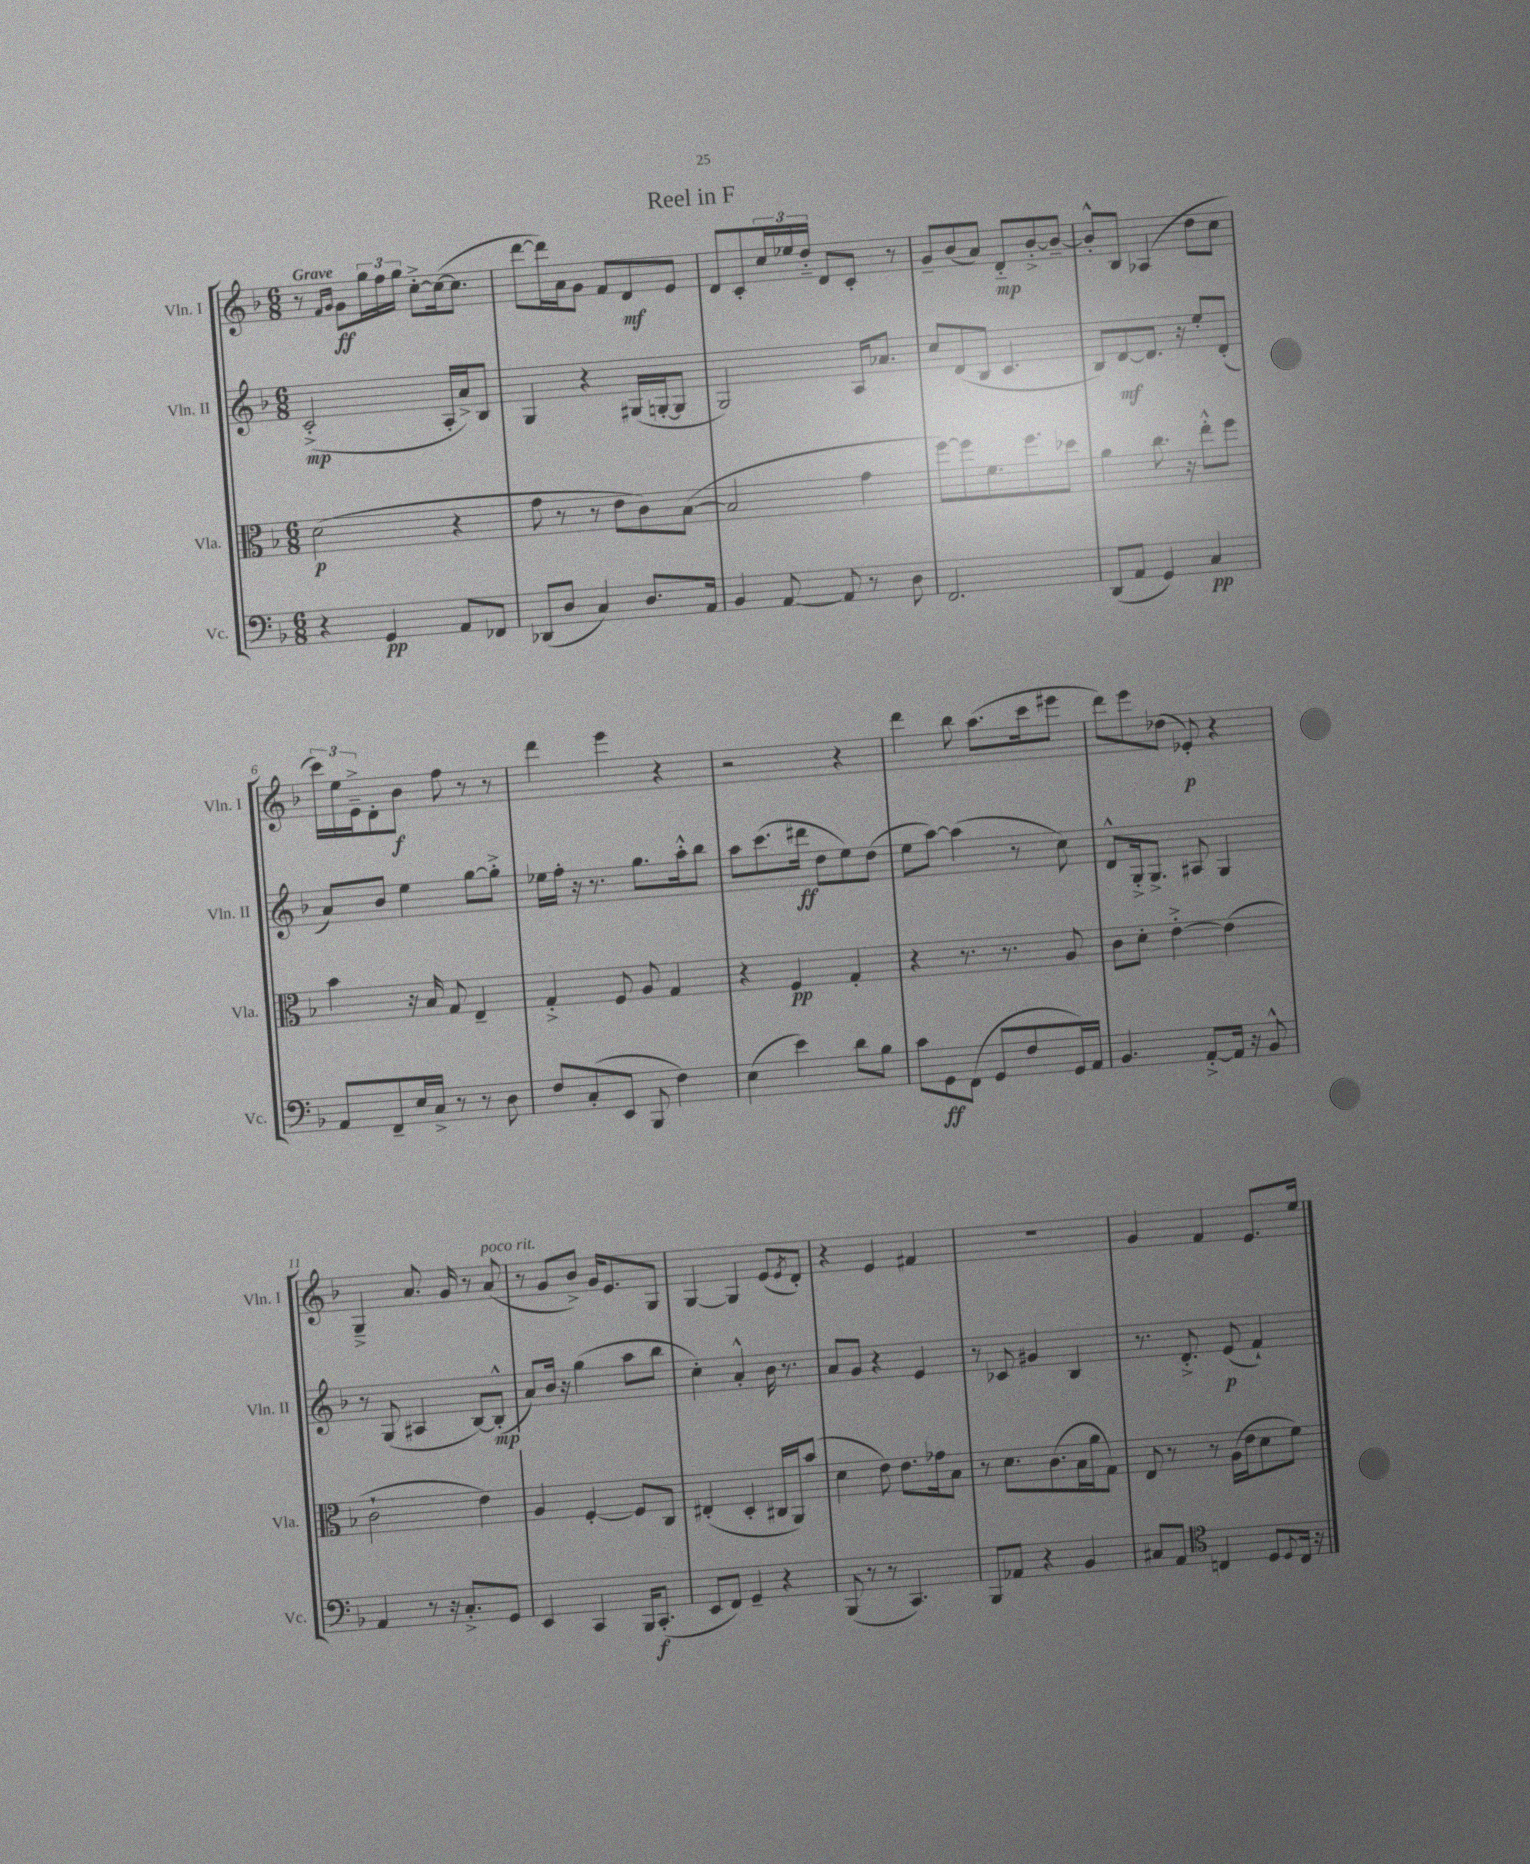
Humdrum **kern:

**kern	**kern	**kern	**kern
*staff4	*staff3	*staff2	*staff1
*clefF4	*clefC3	*clefG2	*clefG2
*k[b-]	*k[b-]	*k[b-]	*k[b-]
*M6/8	*M6/8	*M6/8	*M6/8
4r	(2d	(2c'^	8r
.	.	.	16qqf
.	.	.	16qqg
.	.	.	8g
4GG	.	.	24gg
.	.	.	24ff
.	.	.	24gg
.	.	.	[8cc'^
8AA	4r	16A'	(16cc_
.	.	16a^)	8.cc]
8FF-	.	8B-	.
=	=	=	=
(8DD-	8g	4G	[8ddd
8D	8r	.	16ddd])
.	.	.	16a
4C)	8r	4r	8g
.	8e	.	8f
8.D	8c)	(16G#	8d
.	.	[16G'	.
.	([8B-	8G]	8e
16AA	.	.	.
=	=	=	=
4BB-	2B-]	2G)	8d
.	.	.	8c'
[8AA	.	.	24cc
.	.	.	24ee-
.	.	.	24dd'~
8AA]	.	.	8d
8r	4g	16A	8c'
.	.	8.a-	.
8D	.	.	8r
=	=	=	=
2.FF	[8ff)	8cc	8g~
.	8ff]	(8d	(8b-
.	8.f	8B-	8a)
.	.	4.c	8d'~
.	8.ff	.	.
.	.	.	[8b-'^
.	8dd-	.	8b-~_
=	=	=	=
(8DD	4a	8B-)	8b-'^^]
8AA	.	[8d	8B-
4GG)	8.cc	8.d]	(4A-
.	16r	16r	.
4C	8ee'^^	8ee'	8dd
.	8ff	(8d'	8cc
=	=	=	=
8AA	4b-	8a)	24ccc)
.	.	.	24ee
.	.	.	24e~^
8FF~	.	8b-	8d'
16E	16r	4ee	8b-
16C^	16B-	.	.
8r	8G	.	8ff
8r	4E~	[8gg	8r
8D	.	8gg'^]	8r
=	=	=	=
8F	4G'^	16ee-	4ddd
.	.	16ff'	.
(8C'	.	16r	.
.	.	8.r	.
8EE	8F	.	4eee
8BBB-	8A	8.gg	.
4F)	4G	.	4r
.	.	16aa'^^	.
.	.	8bb-	.
=	=	=	=
(4E	4r	8aa	2r
.	.	(8.ccc	.
4e)	4F	.	.
.	.	16ddd#	.
.	.	8dd	.
8d	4G'	8ee)	4r
8B-	.	(8dd	.
=	=	=	=
8c	4r	8ee	4ddd
8GG	.	[8aa)	.
(8FF	8.r	(4aa]	8bb-
8GG	.	.	(8.aa
.	8.r	.	.
8F	.	8r	.
.	.	.	16ccc
16GG)	8A	8cc)	8eee#
16AA	.	.	.
=	=	=	=
4.BB-	8c	8d^^	8ddd)
.	8d'	16G'^	8eee
.	.	8.G^	.
.	[4e'^	.	(8dd-
[8AA'^	.	8A#	8e-')
16AA]	(4e]	4G	4r
16r	.	.	.
8BB-^^	.	.	.
=	=	=	=
4AA	2c`	8r	4G~^
.	.	(8G	.
8r	.	4A#	8.a
16r	.	.	.
8.C'^	.	.	16g
.	4e)	[8B-)	8r
8GG	.	(8B-'^^]	(8a
=	=	=	=
4EE	4A	8a)	8r
.	.	16b-	8g
.	.	16r	.
4CC	[4F'	(4gg	8b-^)
.	.	.	16g
.	.	.	8.e
16BBB-	8F]	8aa	.
(8.CC'	.	.	.
.	8C	8bb-	8G
=	=	=	=
8EE	(4E#'	4cc')	[4G
8FF)	.	.	.
4GG~	4D'	4a'^^	4G]
4r	16C#	16b-	(8e
.	16AA)	8.r	.
.	.	.	8qe
.	(8b-	.	8d')
=	=	=	=
(8BBB-	4d	8a	4r
8r	.	8g	.
8r	8e)	4r	4e
4.CC)	8.e	.	.
.	.	4e	4f#
.	16g-	.	.
.	8B-	.	.
=	=	=	=
8BBB-	8r	8r	2.r
8AA-	8.d	8c-	.
4r	.	4g#	.
.	(8.c	.	.
4BB-	16B-	4B-	.
.	16a	.	.
.	8G)	.	.
=	=	=	=
8C#	8E	8.r	4g
8AA	8r	.	.
.	.	8.d'^	.
*clefC4	*	*	*
4C	8r	.	4f
.	(16A	(8e	.
.	16e	.	.
8D	8d	4f`)	8.e
8qqD	.	.	.
16C	8f)	.	.
16r	.	.	16ee
==	==	==	==
*-	*-	*-	*-
